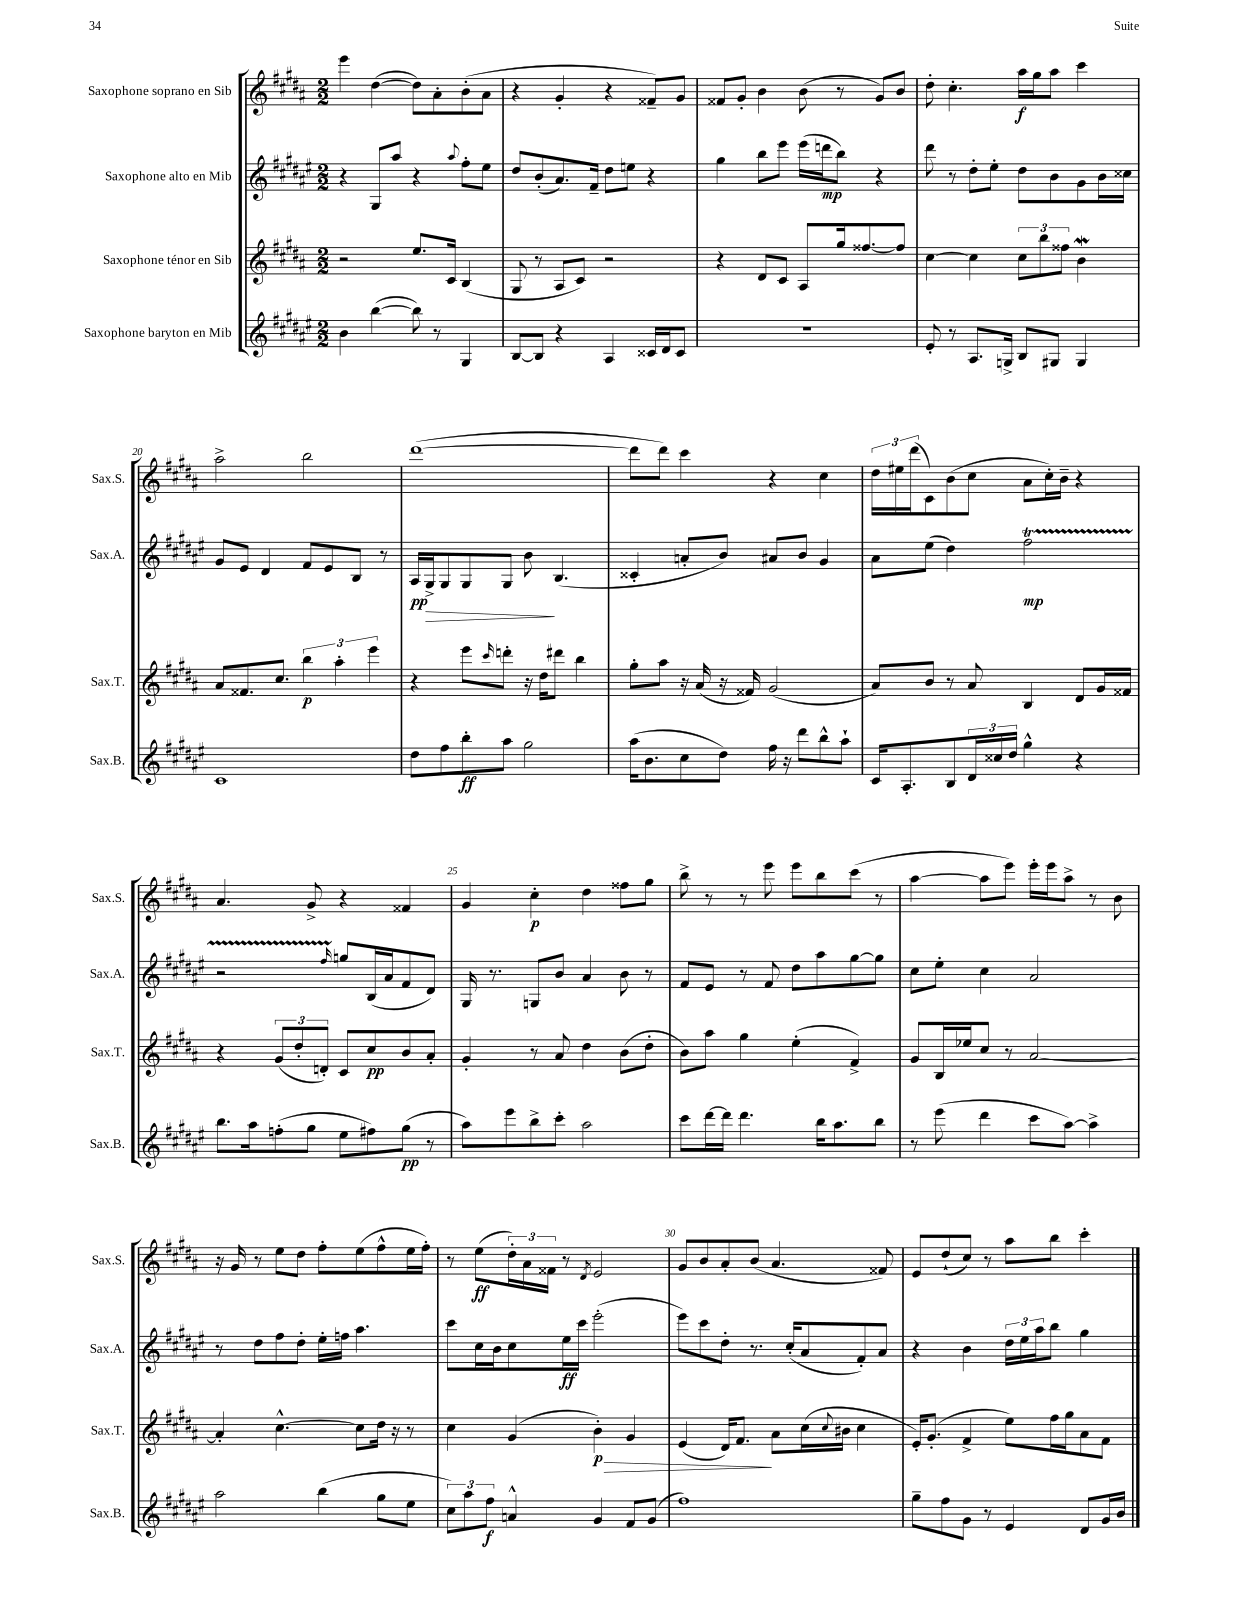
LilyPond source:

<<
\new StaffGroup <<
\new Staff = "s0" \with { instrumentName = "Saxophone soprano en Sib" shortInstrumentName = "Sax.S." } {
    \clef treble \key b \major \numericTimeSignature \time 2/2
    e'''4 dis''4~( dis''8) ais'8-. b'8-.( ais'8 |
    r4 gis'4-. r4 fisis'8--) gis'8 |
    fisis'8 gis'8-. b'4 b'8( r8 gis'8) b'8 |
    dis''8-. cis''4.-. ais''16\f gis''16 ais''8 cis'''4 |
    ais''2-> b''2 |
    dis'''1~( |
    dis'''8 dis'''8) cis'''4 r4 cis''4 |
    \tuplet 3/2 { dis''16 eis''16 dis'''16( } cis'8) b'8( cis''8 ais'8 cis''16-.) b'16-- r4 |
    ais'4. gis'8-> r4 fisis'4 |
    gis'4 cis''4-.\p dis''4 fisis''8 gis''8 |
    b''8-> r8 r8 e'''8 e'''8 b''8 cis'''8( r8 |
    ais''4~ ais''8 e'''8) e'''16-. e'''16 ais''8-> r8 b'8 |
    r16 gis'16 r8 e''8 dis''8 fis''8-. e''8( fis''8-^ e''16 fis''16-.) |
    r8 e''8\ff( \tuplet 3/2 { dis''16-.) ais'16 fisis'16 } r8 \acciaccatura { dis'8 } e'2 |
    gis'8 b'8 ais'8-. b'8( ais'4. fisis'8) |
    e'8 dis''8-!( cis''8) r8 ais''8 b''8 cis'''4-. \bar "|." |
}
\new Staff = "s1" \with { instrumentName = "Saxophone alto en Mib" shortInstrumentName = "Sax.A." } {
    \clef treble \key fis \major \numericTimeSignature \time 2/2
    r4 gis8 ais''8 r4 \appoggiatura { ais''8 } fis''8-. eis''8 |
    dis''8 b'8-.( ais'8.) fis'16-- dis''8 e''8 r4 |
    gis''4 b''8 eis'''8 eis'''16( d'''16\mp b''8) r4 |
    dis'''8 r8 dis''8-. eis''8-. dis''8 b'8 gis'8 b'16 cisis''16 |
    gis'8 eis'8 dis'4 fis'8 eis'8 b8 r8 |
    ais16\pp gis16->\> gis8 gis8 gis8 b'8\! b4.( |
    cisis'4-. a'8-. b'8) ais'8 b'8 gis'4 |
    ais'8 eis''8( dis''4) fis''2\startTrillSpan\mp |
    r2 \grace { fis''16 } g''8\stopTrillSpan b16( ais'16 fis'8 dis'8) |
    gis16 r8. g8 b'8 ais'4 b'8 r8 |
    fis'8 eis'8 r8 fis'8 dis''8 ais''8 gis''8~ gis''8 |
    cis''8 eis''8-. cis''4 ais'2 |
    r8 dis''8 fis''8 dis''8-. eis''16-. f''16 ais''4. |
    cis'''8 cis''16 b'16 cis''8 eis''16\ff cis'''16 eis'''2-.( |
    eis'''8) cis'''8 dis''8-. r8. cis''16-.( ais'8 fis'8-.) ais'8 |
    r4 b'4 \tuplet 3/2 { dis''16 eis''16 ais''16 } b''8 gis''4 \bar "|." |
}
\new Staff = "s2" \with { instrumentName = "Saxophone ténor en Sib" shortInstrumentName = "Sax.T." } {
    \clef treble \key b \major \numericTimeSignature \time 2/2
    r2 e''8. cis'16 b4( |
    gis8 r8 ais8 cis'8) r2 |
    r4 dis'8 cis'8 ais8 gis''16 fisis''8.~ fisis''8 |
    cis''4~ cis''4 \tuplet 3/2 { cis''8 b''8 fisis''8 } b'4\mordent |
    ais'8 fisis'8. cis''8. \tuplet 3/2 { b''4\p ais''4-. e'''4 } |
    r4 e'''8 \grace { cis'''16 } d'''8-. r16 dis''16 dis'''8 b''4 |
    gis''8-. ais''8 r16 ais'16( r16 fisis'16) gis'2( |
    ais'8) b'8 r8 ais'8 b4 dis'8 gis'16 fisis'16 |
    r4 \tuplet 3/2 { gis'8( dis''8-. d'8-.) } cis'8 cis''8\pp b'8 ais'8-. |
    gis'4-. r8 ais'8 dis''4 b'8( dis''8-. |
    b'8) ais''8 gis''4 e''4-.( fis'4->) |
    gis'8 b16 ees''16 cis''8 r8 ais'2~ |
    ais'4-. cis''4.~-^ cis''8 dis''16 r16 r8 |
    cis''4 gis'4( b'4-.\p\>) gis'4 |
    e'4( dis'16) fis'8.\! ais'8 cis''16( \appoggiatura { cis''8 } bis'16 cis''4 |
    e'16-.) gis'8.-.( fis'4-> e''8) fis''16 gis''16 ais'8 fis'8 \bar "|." |
}
\new Staff = "s3" \with { instrumentName = "Saxophone baryton en Mib" shortInstrumentName = "Sax.B." } {
    \clef treble \key fis \major \numericTimeSignature \time 2/2
    b'4 b''4~( b''8) r8 gis4 |
    b8~ b8 r4 ais4 cisis'16 dis'16 cisis'8 |
    R1 |
    eis'8-. r8 ais8. g16-> b8 gis8 gis4 |
    cis'1 |
    dis''8 fis''8 b''8-.\ff ais''8 gis''2 |
    ais''16( b'8. cis''8 dis''8) fis''16 r16 dis'''8 b''8-^ ais''8-! |
    cis'16 ais8.-. b8 \tuplet 3/2 { dis'16 cisis''16 dis''16 } gis''4-^ r4 |
    b''8. ais''16 f''8-.( gis''8 eis''8 fis''8) gis''8\pp( r8 |
    ais''8) eis'''8 b''8-> cis'''8-. ais''2 |
    cis'''8 dis'''16~ dis'''16 dis'''4. b''16 ais''8. b''8 |
    r8 eis'''8( dis'''4 cis'''8 ais''8~) ais''4-> |
    ais''2 b''4( gis''8 eis''8 |
    \tuplet 3/2 { cis''8) ais''8 fis''8\f } a'4-^ gis'4 fis'8 gis'8( |
    fis''1) |
    gis''8-- fis''8 gis'8 r8 eis'4 dis'8 gis'16 b'16 \bar "|." |
}
>>
>>
\layout { \context { \Score currentBarNumber = #16 \override BarNumber.break-visibility = ##(#f #t #t) barNumberVisibility = #(every-nth-bar-number-visible 5) } }
